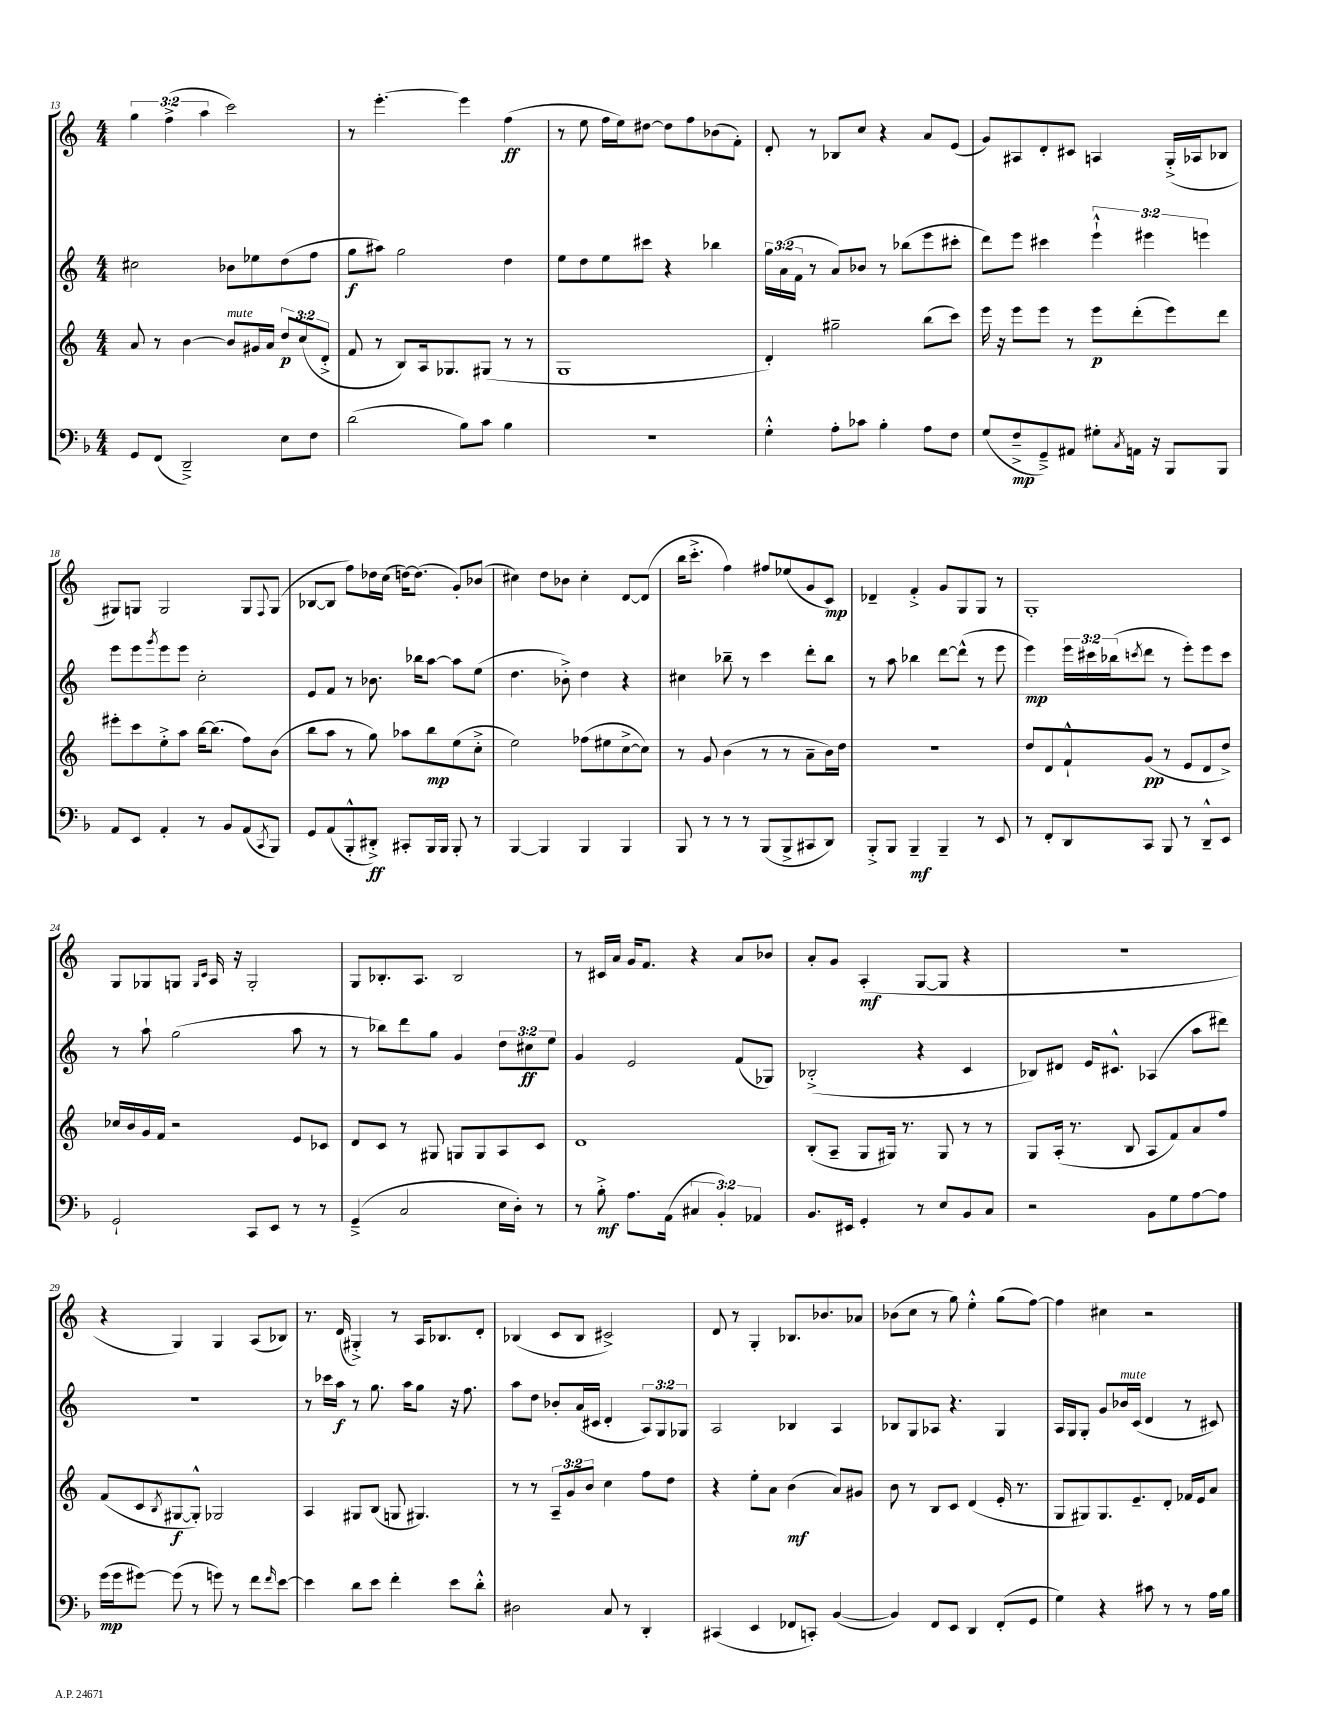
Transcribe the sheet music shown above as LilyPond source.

<<
\new StaffGroup <<
\new Staff = "s0" {
    \clef treble \key c \major \numericTimeSignature \time 4/4 \override Staff.TupletNumber.text = #tuplet-number::calc-fraction-text
    \tuplet 3/2 { g''4 f''4->( a''4 } c'''2) |
    r8 e'''4.~-. e'''4 f''4\ff( |
    r8 e''8 f''16 e''16) dis''8~ dis''8 f''8 bes'8( f'8-.) |
    d'8-. r8 bes8 c''8 r4 a'8 e'8( |
    g'8) ais8 d'8-. cis'8 a4 g16-.->( aes16 bes8 |
    gis8) g8 g2 g8 \appoggiatura { f8 } g8( |
    bes8~ bes8 f''8) des''16 c''16( d''16~) d''8.( g'8-.) bes'8( |
    cis''4) d''8 bes'8 cis''4-. d'8~ d'8( |
    b''16 c'''8.-.-> f''4) fis''8 ees''8( g'8 c'8\mp) |
    des'4-- f'4-.-> g'8 g8 g8 r8 |
    g1-. |
    g8 ges8 g8 \grace { g16 c'16 } a16 r16 g2-. |
    g8 bes8.-. a8. bes2 |
    r8 cis'16 a'16 g'16 f'8. r4 a'8 bes'8 |
    a'8-. g'8 a4-.\mf( g8~ g8 r4 |
    R1 |
    r4 g4) g4 a8( bes8) |
    r8. d'16( gis4-.->) r8 a16 bes8. d'8-. |
    bes4( c'8 bes8 cis'2->) |
    d'8 r8 g4-. bes8. bes'8. aes'8 |
    bes'8( c''8 r8 g''8) e''4-.-^ g''8( f''8~) |
    f''4 cis''4 r2 \bar "|." |
}
\new Staff = "s1" {
    \clef treble \key c \major \numericTimeSignature \time 4/4 \override Staff.TupletNumber.text = #tuplet-number::calc-fraction-text
    cis''2 bes'8 ees''8 d''8( f''8 |
    g''8\f ais''8) g''2 d''4 |
    e''8 d''8 e''8 cis'''8 r4 bes''4 |
    \tuplet 3/2 { g''16 a'16( f'16 } r8 a'8) bes'8 r8 bes''8( e'''8 cis'''8-. |
    d'''8) e'''8 cis'''4 \tuplet 3/2 { e'''4-!-^ eis'''4 e'''4 } |
    e'''8 e'''8 \acciaccatura { g'''8 } e'''8 e'''8 c''2-. |
    e'8 f'8 r8 bes'8. bes''16 a''8~ a''8 e''8( |
    d''4. bes'8-.->) d''4 r4 |
    cis''4 bes''8-- r8 c'''4 d'''8-. bes''8 |
    r8 a''8 bes''4 d'''8~ d'''8-^( r8 e'''8 |
    e'''4\mp) \tuplet 3/2 { e'''16 cis'''16 bes''16( } \acciaccatura { c'''8 } d'''8 r8 e'''8-.) e'''8 c'''8 |
    r8 a''8-! g''2( a''8 r8 |
    r8 bes''8) d'''8 g''8 g'4 \tuplet 3/2 { d''8 cis''8\ff e''8 } |
    g'4 e'2 f'8( ges8) |
    bes2-.->( r4 c'4 |
    bes8) dis'8 e'16 cis'8.-^ aes4( a''8 dis'''8) |
    R1 |
    r8 ces'''16 a''16\f r8 g''8. a''16 g''8 r16 f''8. |
    a''8 d''8 bes'8-. a'16( cis'16 d'4-. \tuplet 3/2 { a8) g8 ges8 } |
    a2 bes4 a4 |
    bes8 g8 aes8 r4. g4 |
    a16 g16 g8-. g'8 bes'16^\markup { \italic "mute" } c'16( d'4 r8 cis'8) \bar "|." |
}
\new Staff = "s2" {
    \clef treble \key c \major \numericTimeSignature \time 4/4 \override Staff.TupletNumber.text = #tuplet-number::calc-fraction-text
    a'8 r8 b'4~ b'8^\markup { \italic "mute" } gis'16 a'16 \tuplet 3/2 { d''8\p c''8( d'8-.-> } |
    f'8 r8 b8) a16 ges8. gis8( r8 r8 |
    g1 |
    d'4-.) gis''2-- b''8( c'''8) |
    e'''16 r16 e'''8 e'''8 r8 e'''8\p d'''8-.( e'''8) d'''8 |
    eis'''8-. c'''8 e''8-.-> a''8 b''16~ b''8.( f''8) b'8( |
    b''8 a''8 r8 g''8) aes''8 b''8\mp e''8( c''8-.-> |
    e''2) fes''8( eis''8 c''8~-> c''8) |
    r8 g'8 b'4( r8 r8 a'8-- b'16) d''16 |
    R1 |
    d''8 d'8 f'8-!-^ g'8\pp( r8 e'8 d'8 d''8->) |
    ces''16 b'16 g'16 f'16 r2 e'8 ces'8 |
    d'8 c'8 r8 gis8 g8 g8 a8 c'8 |
    d'1 |
    b8-.( a8-- g8 gis16) r8. gis8 r8 r8 |
    g8 a16-.( r8. b8 a8 f'8) a'8 f''8 |
    f'8( c'8 \acciaccatura { b8 } gis8~\f gis8-.-^) ges2 |
    a4 gis8 b8( g8 gis4.) |
    r8 r8 \tuplet 3/2 { a8-- g'8 b'8 } c''4 f''8 d''8 |
    r4 e''8-. a'8 b'4\mf( a'8) gis'8 |
    b'8 r8 b8 c'8 d'4( e'16-. r8. |
    g8 gis8) gis8. e'8.-- d'8-. fes'16 e'16 a'8 \bar "|." |
}
\new Staff = "s3" {
    \clef bass \key f \major \numericTimeSignature \time 4/4 \override Staff.TupletNumber.text = #tuplet-number::calc-fraction-text
    g,8 f,8( d,2--->) e8 f8 |
    d'2( bes8) c'8 bes4 |
    r1 |
    g4-.-^ a8-. ces'8 bes4-. a8 f8 |
    g8( f8--->\mp g,8--->) ais,8 gis8-. \acciaccatura { c8 } a,16 r16 bes,,8 bes,,8 |
    a,8 e,8 a,4-. r8 bes,8 a,8( \acciaccatura { c,8 } bes,,8) |
    g,8 a,8( bes,,8-.-^ dis,8-.->\ff) cis,8-. bes,,16 bes,,16 bes,,8-. r8 |
    bes,,4~ bes,,4 bes,,4 bes,,4 |
    bes,,8 r8 r8 r8 bes,,8( bes,,8-> cis,8 d,8) |
    bes,,8-.-> bes,,8 bes,,4--\mf bes,,4-- r8 e,8 |
    r8 f,8-. d,8 c,8 bes,,8 r8 d,8---^ e,8 |
    g,2-! c,8 e,8 r8 r8 |
    g,4--->( c2 e16 d16-.) r8 |
    r8 bes8-.->\mf a8. a,16( \tuplet 3/2 { cis4 bes,4-.) aes,4 } |
    bes,8. eis,16 g,4-. r8 e8 bes,8 c8 |
    r2 bes,8 g8 a8~ a8 |
    g'16\mp( g'16 gis'8~) gis'8( r8 g'8) r8 f'8 \grace { f'16 } e'8~ |
    e'4 d'8 e'8 f'4-. e'8 d'8-.-^ |
    dis2 c8 r8 d,4-. |
    cis,4( e,4 fes,8 c,8-.) bes,4~( |
    bes,4) f,8 e,8 d,4 f,8-.( g,8 |
    g4) r4 cis'8 r8 r8 a16 bes16 \bar "|." |
}
>>
>>
\layout { \context { \Score currentBarNumber = #13 } }
